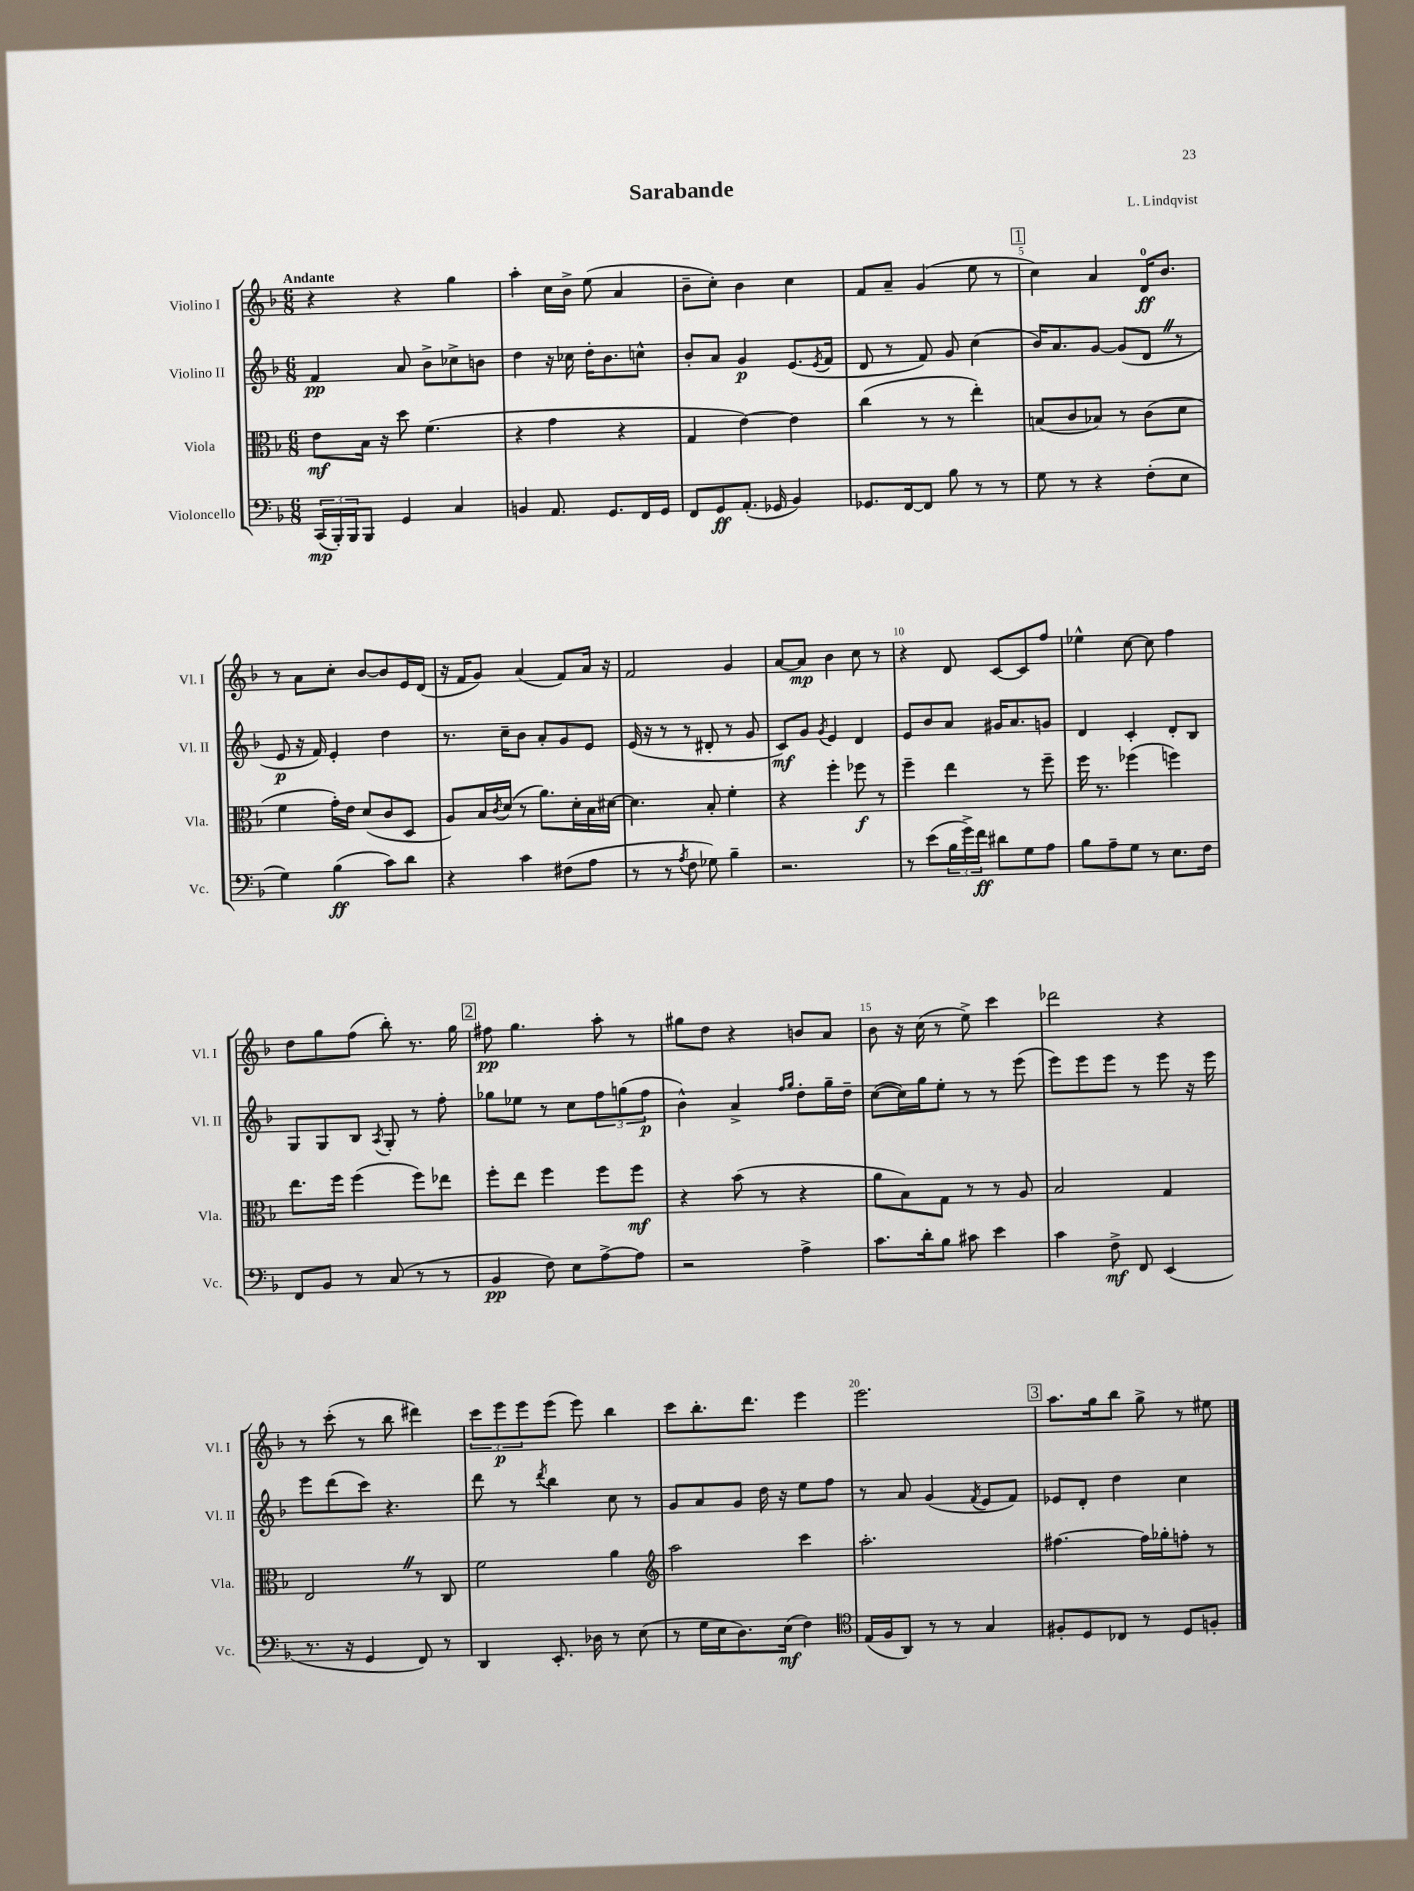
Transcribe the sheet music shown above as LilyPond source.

\header { title = "Sarabande" composer = "L. Lindqvist" }
<<
\new StaffGroup <<
\new Staff = "s0" \with { instrumentName = "Violino I" shortInstrumentName = "Vl. I" } {
    \clef treble \key f \major \numericTimeSignature \time 6/8 \tempo "Andante"
    r4 r4 g''4 |
    a''4-. c''16 bes'16-> e''8( a'4 |
    bes'8-- c''8-.) bes'4 c''4 |
    f'8 a'8-- g'4( e''8 r8 |
    \mark \markup { \box "1" } c''4) a'4 d'16-0\ff bes'8. |
    r8 a'8 c''8-. bes'8~ bes'8 e'16 d'16( |
    r16 f'16 g'8) a'4( f'8) a'16 r16 |
    f'2 g'4 |
    a'8~ a'8\mp bes'4 c''8 r8 |
    r4 d'8 c'8~ c'8 f''8 |
    ees''4-^ c''8~ c''8 f''4 |
    d''8 g''8 f''8( bes''8-.) r8. g''16 |
    \mark \markup { \box "2" } fis''8\pp g''4. a''8-. r8 |
    gis''8 d''8 r4 b'8 a'8 |
    bes'8 r16 c''16( r8 e''8->) c'''4 |
    des'''2 r4 |
    r8 c'''8-.( r8 bes''8 dis'''4) |
    \tuplet 3/2 { c'''8 e'''8\p e'''8 } e'''8( e'''8) bes''4 |
    c'''8 bes''8.-. d'''8. e'''4 |
    e'''2. |
    \mark \markup { \box "3" } a''8. g''16 bes''8 g''8-> r8 eis''8 \bar "|." |
}
\new Staff = "s1" \with { instrumentName = "Violino II" shortInstrumentName = "Vl. II" } {
    \clef treble \key f \major \numericTimeSignature \time 6/8
    f'4\pp a'8 bes'8-> ces''8-> b'8 |
    d''4 r16 ces''16 d''16-. bes'8. c''8-^ |
    bes'8-. a'8 g'4\p e'8.( \acciaccatura { e'8 } f'16 |
    d'8 r8 f'8) g'8 c''4( |
    \mark \markup { \box "1" } bes'16) a'8. g'8~ g'8( d'8 \once \override BreathingSign.text = \markup { \musicglyph "scripts.caesura.straight" } \breathe r8 |
    e'8\p r16 f'16) e'4-. d''4 |
    r8. c''16-- bes'8 a'8-. g'8 e'8 |
    e'16( r16 r8 r8 dis'8-. r8 g'8 |
    c'8\mf) g'8 \acciaccatura { g'8 } e'4 d'4 |
    e'8 bes'8 a'8 gis'16 a'8. g'8 |
    d'4 c'4-. d'8-. bes8 |
    g8 g8 bes8 \acciaccatura { a8 } g8-. r8 f''8-. |
    \mark \markup { \box "2" } ges''8 ees''8 r8 c''8 \tuplet 3/2 { f''8 g''8( f''8\p } |
    bes'4-^) a'4-> \grace { f''16 g''16 } d''8-. g''16-- d''16-- |
    c''8~( c''16) g''16 e''8-. r8 r8 e'''8( |
    e'''8) e'''8 e'''8 r8 e'''8 r16 e'''16 |
    e'''8 d'''8( c'''8) r4. |
    d'''8 r8 \acciaccatura { d'''8 } bes''4 c''8 r8 |
    g'8 a'8 g'8 d''16 r16 e''8 f''8 |
    r8 a'8 g'4( \acciaccatura { f'8 } e'8 f'8) |
    \mark \markup { \box "3" } ees'8 d'8-. d''4 c''4 \bar "|." |
}
\new Staff = "s2" \with { instrumentName = "Viola" shortInstrumentName = "Vla." } {
    \clef alto \key f \major \numericTimeSignature \time 6/8
    e'8\mf bes16 r16 d''8 f'4.( |
    r4 g'4 r4 |
    g4 e'4~) e'4 |
    c''4( r8 r8 e''4-.) |
    \mark \markup { \box "1" } b8( c'8 bes8) r8 c'8( d'8 |
    f'4 g'16-.) e'16 d'8( c'8 d8 |
    a8) bes16 \acciaccatura { c'8 } d'16( r8 a'8.) d'16-. bes16 dis'16~ |
    dis'4. bes8-. f'4-. |
    r4 f''4-. fes''8\f r8 |
    f''4-- e''4 r8 f''8-- |
    f''16 r8. fes''4( f''4) |
    e''8. f''16 f''4( f''8) ees''8 |
    \mark \markup { \box "2" } f''8-. e''8 f''4 f''8 f''8\mf |
    r4 bes'8( r8 r4 |
    a'8 bes8) g8 r8 r8 a8 |
    bes2 g4 |
    e2 \once \override BreathingSign.text = \markup { \musicglyph "scripts.caesura.straight" } \breathe r8 c8 |
    f'2 a'4 |
    \clef treble a''2 c'''4 |
    a''2.-. |
    \mark \markup { \box "3" } fis''4.~ fis''16 ges''16-. f''8-. r8 \bar "|." |
}
\new Staff = "s3" \with { instrumentName = "Violoncello" shortInstrumentName = "Vc." } {
    \clef bass \key f \major \numericTimeSignature \time 6/8
    \tuplet 3/2 { c,16\mp( bes,,16-.) bes,,16 } bes,,8 g,4 c4 |
    b,4 a,8. g,8. f,16 g,16 |
    f,8 g,8\ff a,8.-.( ges,16 bes,4) |
    ges,8. f,16~ f,8 bes8 r8 r8 |
    \mark \markup { \box "1" } g8 r8 r4 f8-.( e8 |
    g4) bes4\ff( c'8) d'8 |
    r4 c'4 fis8( a8 |
    r8 r8 \acciaccatura { a8 } f8 ges8) bes4-- |
    r2. |
    r8 e'8( \tuplet 3/2 { bes16 g'16->) f'16\ff } dis'8 g8 a8 |
    bes8 a8-- g8 r8 e8. f16 |
    f,8 bes,8 r8 c8( r8 r8 |
    \mark \markup { \box "2" } bes,4\pp f8) e8 a8~-> a8 |
    r2 a4-> |
    c'8. d'16-. bes8 cis'8 e'4 |
    c'4 f8->\mf f,8 e,4( |
    r8. r16 g,4 f,8) r8 |
    d,4 e,8.-. des16 r8 e8( |
    r8 g16 e16 d8.) e16\mf( f4) |
    \clef tenor e16( f16 a,8) r8 r8 g4 |
    \mark \markup { \box "3" } fis8-. d8 ces8 r8 d8 f8-. \bar "|." |
}
>>
>>
\layout { \context { \Score \override BarNumber.break-visibility = ##(#f #t #t) barNumberVisibility = #(every-nth-bar-number-visible 5) } }
